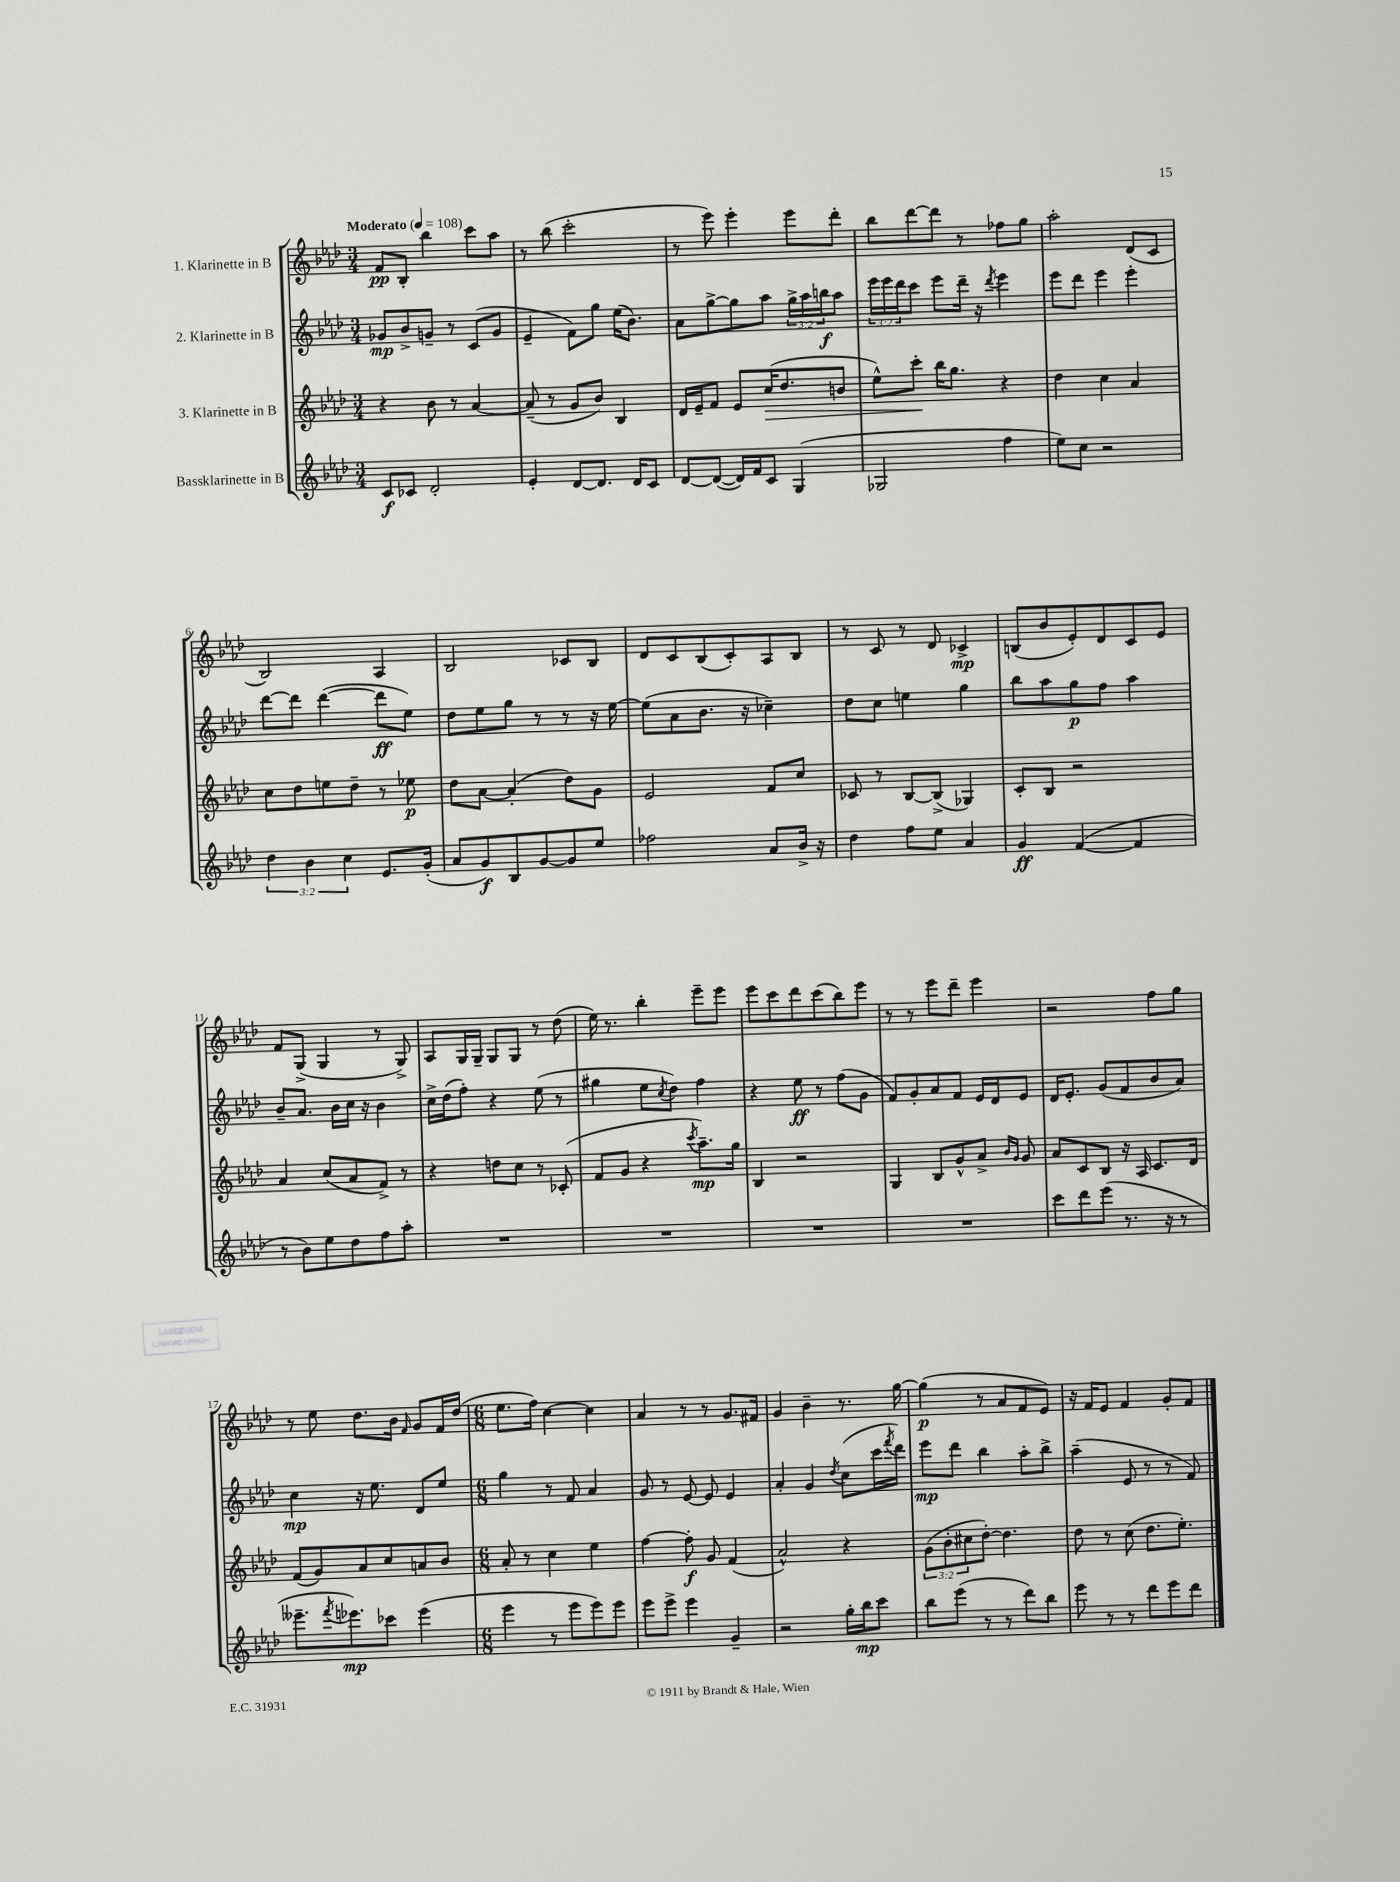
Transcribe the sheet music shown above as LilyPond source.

<<
\new StaffGroup <<
\new Staff = "s0" \with { instrumentName = "1. Klarinette in B" } {
    \clef treble \key aes \major \numericTimeSignature \time 3/4 \tempo "Moderato" 4 = 108
    f'8\pp bes8-. bes''4 c'''8 aes''8 |
    r8 bes''8( c'''2-. |
    r8 ees'''8) ees'''4-. ees'''8 des'''8-. |
    bes''8 des'''8~ des'''8 r8 fes''8 g''8 |
    aes''2-. des'8( c'8 |
    bes2) aes4 |
    bes2 ces'8 bes8 |
    des'8 c'8 bes8( c'8-.) aes8 bes8 |
    r8 c'8 r8 des'8 ces'4->\mp |
    b8( bes'8 ees'8-.) des'8 c'8 ees'8 |
    f'8 g8->( g4 r8 g8->) |
    aes8 g16 g16-- g8 g8 r8 des''8( |
    ees''16) r8. bes''4-. ees'''8-- ees'''8 |
    ees'''8 c'''8 des'''8 c'''8( bes''8) ees'''8 |
    r8 r8 ees'''8 des'''8-- ees'''4 |
    r2 f''8 g''8 |
    r8 ees''8 des''8. bes'16 \grace { f'16 } g'8 f'16 des''16( |
    \numericTimeSignature \time 6/8 ees''8. f''16) c''4~ c''4 |
    aes'4 r8 r8 g'8. fis'16 |
    g'4 bes'4-- r8. g''16~ |
    g''4\p( r8 aes'8 f'8 ees'8) |
    r16 f'16 ees'8 f'4 g'8-. f'8 \bar "|." |
}
\new Staff = "s1" \with { instrumentName = "2. Klarinette in B" } {
    \clef treble \key aes \major \numericTimeSignature \time 3/4 \override Staff.TupletNumber.text = #tuplet-number::calc-fraction-text
    ges'8\mp bes'8-> g'8-- r8 c'8( g'8 |
    ees'4-- f'8) g''8 ees''16( bes'8.) |
    aes'8 g''8~-> g''8 aes''8 \tuplet 3/2 { g''16-> aes''16 b''16\f } aes''8 |
    \tuplet 3/2 { ees'''16 ees'''16 des'''16 } c'''8 ees'''8 des'''16-- r16 \acciaccatura { des'''8 } ees'''4 |
    ees'''8 des'''8 ees'''4 ees'''4-. |
    des'''8~ des'''8 des'''4~( des'''8\ff ees''8) |
    des''8 ees''8 g''8 r8 r8 r16 ees''16~ |
    ees''8( aes'8 bes'8. r16 ces''4--) |
    des''8 c''8 e''4 g''4 |
    bes''8 aes''8 g''8\p f''8 aes''4 |
    bes'8-- aes'8. bes'16 c''16 r16 bes'4 |
    c''16-> des''16( f''8-.) r4 ees''8( r8 |
    gis''4 ees''8 \acciaccatura { c''8 } des''8) f''4 |
    r4 ees''8\ff r8 f''8( g'8 |
    f'8) g'8-. aes'8 f'8 ees'16 des'16 ees'8 |
    des'16 ees'8.-. g'8( f'8 bes'8 aes'8) |
    c''4\mp r16 ees''8. des'8 ees''8 |
    \numericTimeSignature \time 6/8 g''4 r8 f'8 aes'4 |
    g'8 r8 ees'8~ ees'8 ees'4 |
    aes'4-. g'4 \acciaccatura { des''8 } c''8( c'''16 \acciaccatura { f'''8 } des'''16) |
    ees'''8\mp des'''8 bes''4 aes''8-. bes''8-> |
    aes''4--( ees'8 r8 r8 f'8) \bar "|." |
}
\new Staff = "s2" \with { instrumentName = "3. Klarinette in B" } {
    \clef treble \key aes \major \numericTimeSignature \time 3/4 \override Staff.TupletNumber.text = #tuplet-number::calc-fraction-text
    r4 bes'8 r8 aes'4~ |
    aes'8--( r8 g'8 bes'8) bes4 |
    des'16 ees'16-- f'8 ees'8 c''16\>( des''8. b'8 |
    ees''8-^) c'''8-.\! bes''16 g''8. r4 |
    des''4 c''4 aes'4 |
    c''8 des''8 e''8 des''8-- r8 ees''8\p |
    des''8 aes'8~ aes'4-.( des''8) g'8 |
    ees'2 f'8 c''8 |
    ces'8 r8 bes8~ bes8->( ges4) |
    c'8-. bes8 r2 |
    aes'4 c''8( aes'8 f'8->) r8 |
    r4 d''8 c''8 r8 ces'8-.( |
    f'8 g'8 r4 \acciaccatura { c'''8 } aes''8.--\mp) g''16 |
    bes4 r2 |
    g4 bes8 g'8-^ aes'8-> \grace { bes'16 g'16 } g'8 |
    aes'8 c'8 bes8 r16 aes16 c'8. des'16 |
    f'8( g'8) aes'8 c''8 a'8 bes'8 |
    \numericTimeSignature \time 6/8 aes'8-. r8 c''4 ees''4 |
    f''4~ f''8-.\f g'8 f'4( |
    aes'2-^) r4 |
    \tuplet 3/2 { g'8( bes'8-. cis''8 } des''8~-.) des''4. |
    des''8 r8 c''8( des''8. ees''8.-.) \bar "|." |
}
\new Staff = "s3" \with { instrumentName = "Bassklarinette in B" } {
    \clef treble \key aes \major \numericTimeSignature \time 3/4 \override Staff.TupletNumber.text = #tuplet-number::calc-fraction-text
    c'8\f ces'8 des'2-. |
    ees'4-. des'8~ des'8. des'16 c'8 |
    des'8~ des'8~( des'16) f'16 c'8 g4( |
    ges2 f''4 |
    ees''8) c''8 r2 |
    \tuplet 3/2 { des''4 bes'4 c''4 } ees'8. g'16-.( |
    aes'8 g'8\f) bes8 g'8~ g'8 ees''8 |
    fes''2 aes'8 bes'16-> r16 |
    des''4 f''8 ees''8 aes'4 |
    g'4\ff f'4~( f'4 |
    r8 bes'8) ees''8 des''8 f''8 aes''8-. |
    R2. |
    R2. |
    R2. |
    R2. |
    c'''8 des'''8 ees'''8( r8. r16 r8 |
    eeses'''8.-- \acciaccatura { f'''8 } ees'''8.\mp) ces'''8 ees'''4( |
    \numericTimeSignature \time 6/8 ees'''4 r8 ees'''8 ees'''8) ees'''8 |
    ees'''8 ees'''8-> ees'''4 g'4-- |
    r2 g''16-. bes''16\mp c'''8 |
    bes''8 ees'''8( r8 r8 des'''8) bes''8 |
    ees'''8 r8 r8 des'''8 ees'''8 des'''8 \bar "|." |
}
>>
>>
